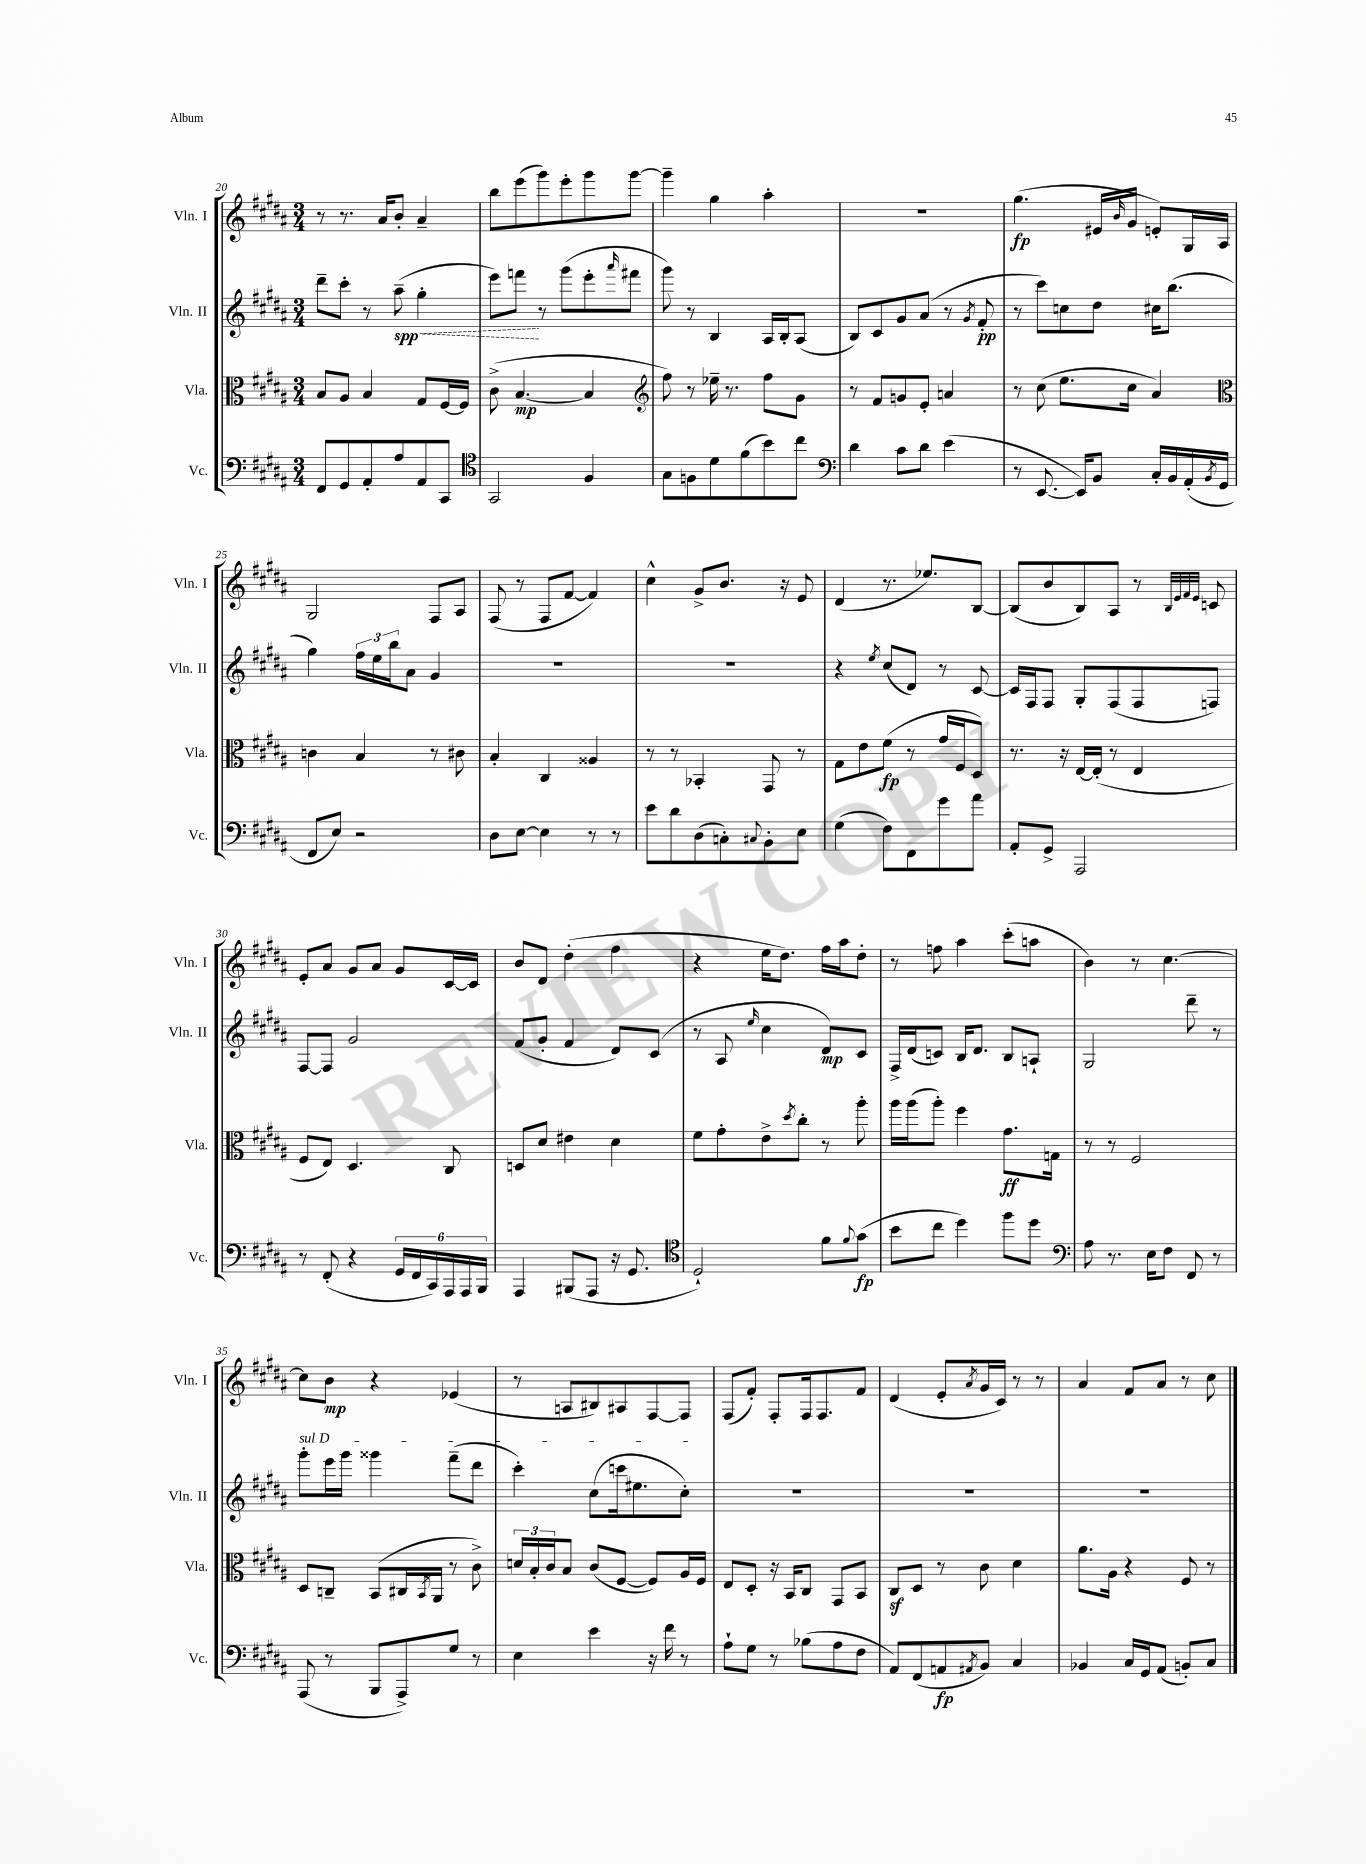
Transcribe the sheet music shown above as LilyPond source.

<<
\new StaffGroup <<
\new Staff = "s0" \with { instrumentName = "Vln. I" shortInstrumentName = "Vln. I" } {
    \clef treble \key b \major \numericTimeSignature \time 3/4
    r8 r8. ais'16 b'8-. ais'4-- |
    b''8 e'''8( gis'''8) e'''8-. gis'''8 gis'''8~ |
    gis'''4-- gis''4 ais''4-. |
    R2. |
    gis''4.\fp( eis'16 \grace { b'16 } gis'16 e'8-.) gis16 ais16 |
    gis2 fis8 ais8 |
    fis8( r8 fis8 fis'8~ fis'4) |
    cis''4-^ gis'8-> b'8. r16 e'8 |
    dis'4( r8. ees''8.) b8~ |
    b8( b'8 b8) ais8 r8 \grace { b32 e'32 fis'32 e'32 } c'8 |
    e'8-. ais'8 gis'8 ais'8 gis'8 cis'16~ cis'16 |
    b'8 dis'8 dis''4-.( fis''4 |
    r4 e''16 dis''8.) fis''16 ais''16 dis''8-. |
    r8 f''8 ais''4 cis'''8-.( a''8 |
    b'4) r8 cis''4.~ |
    cis''8 b'8\mp r4 ees'4( |
    r8 a8 bis8) ais8 fis8~ fis8 |
    fis8( fis'8-.) fis8-. fis16 fis8. fis'8 |
    dis'4( e'8-. \acciaccatura { ais'8 } gis'16 cis'16) r8 r8 |
    ais'4 fis'8 ais'8 r8 cis''8 \bar "|." |
}
\new Staff = "s1" \with { instrumentName = "Vln. II" shortInstrumentName = "Vln. II" } {
    \clef treble \key b \major \numericTimeSignature \time 3/4
    dis'''8-- cis'''8-. r8 \once \override Hairpin.style = #'dashed-line ais''8--\spp\<( gis''4-. |
    e'''8) f'''8\! r8 gis'''8( e'''8-. \grace { ais'''16 } fis'''8 |
    gis'''8) r8 b4 ais16 b16-. ais8( |
    b8) cis'8 gis'8 ais'8( r8 \acciaccatura { gis'8 } fis'8-.\pp |
    r8 cis'''8) c''8 dis''8 cis''16 b''8.( |
    gis''4) \tuplet 3/2 { fis''16 e''16 b''16 } ais'8 gis'4 |
    R2. |
    R2. |
    r4 \acciaccatura { e''8 } cis''8( dis'8) r8 cis'8~ |
    cis'16 fis16 fis8 gis8-. fis8( fis8 f8) |
    fis8~ fis8 gis'2 |
    fis'8( gis'8-. fis'4 dis'8) cis'8( |
    r8 ais8 \grace { e''16 } cis''4 dis'8\mp) cis'8 |
    fis16-> dis'16( c'8) b16 dis'8. b8 a8-! |
    gis2 dis'''8-- r8 |
    \once \override TextSpanner.bound-details.left.text = \markup { \italic "sul D" } gis'''8-.\startTextSpan e'''16 gis'''16 gisis'''4 fis'''8--( dis'''8 |
    cis'''4-.) cis''8( c'''16 eis''8. cis''8-.\stopTextSpan) |
    R2. |
    R2. |
    R2. \bar "|." |
}
\new Staff = "s2" \with { instrumentName = "Vla." shortInstrumentName = "Vla." } {
    \clef alto \key b \major \numericTimeSignature \time 3/4
    b8 ais8 b4 gis8 fis16~ fis16 |
    cis'8->( b4.~\mp b4 |
    \clef treble fis''8) r8 ees''16-- r8. fis''8 gis'8 |
    r8 fis'8 g'8 e'8-. a'4 |
    r8 cis''8( e''8. cis''16 ais'4) |
    \clef alto c'4 b4 r8 cis'8 |
    b4-. cis4 aisis4 |
    r8 r8 bes,4-. gis,8 r8 |
    gis8 e'8 fis'8\fp( r8 gis'16 fis16 dis8) |
    r8. r16 e16~ e16-.( r8 e4 |
    fis8 e8) dis4. cis8 |
    d8 dis'8 eis'4 dis'4 |
    fis'8 gis'8-. e'8-> \acciaccatura { dis''8 } cis''8-. r8 ais''8-. |
    ais''16 ais''16( ais''8-.) fis''4 gis'8.\ff g16 |
    r8 r8 fis2 |
    dis8 c8-- b,8( cis16 \acciaccatura { b,8 } ais,16 r8 cis'8->) |
    \tuplet 3/2 { d'16 b16-. cis'16 } b8 cis'8( fis8~ fis8) ais16 fis16 |
    e8 dis8-. r16 b,16 cis8 gis,8 b,8 |
    cis8\sf dis8 r8 cis'8 dis'4 |
    ais'8. ais16 r4 fis8 r8 \bar "|." |
}
\new Staff = "s3" \with { instrumentName = "Vc." shortInstrumentName = "Vc." } {
    \clef bass \key b \major \numericTimeSignature \time 3/4
    fis,8 gis,8 ais,8-. ais8 ais,8 cis,8 |
    \clef tenor gis,2 fis4 |
    gis8 f8 dis'8 fis'8( b'8) cis''8 |
    \clef bass dis'4 cis'8 dis'8 e'4( |
    r8 e,8.~ e,16) b,8 cis16-. b,16 ais,16-.( \acciaccatura { b,8 } gis,16 |
    fis,8 e8) r2 |
    dis8 e8~ e4 r8 r8 |
    e'8 dis'8 dis8( c8-.) \appoggiatura { cis8 } b,8-. e8 |
    gis4( fis8) fis,8 gis'8 ais'8 |
    ais,8-. gis,8-> ais,,2 |
    r8 fis,8-.( r4 \tuplet 6/4 { gis,16 fis,16 cis,16) ais,,16 ais,,16 b,,16 } |
    ais,,4 bis,,8( ais,,8 r16 gis,8. |
    \clef tenor dis2-!) fis'8 \appoggiatura { fis'8 } gis'8\fp( |
    b'8 cis''8 dis''4) fis''8 dis''8 |
    \clef bass ais8 r8. e16 fis8 fis,8 r8 |
    ais,,8( r8 b,,8 ais,,8->) gis8 r8 |
    e4 e'4 r16 fis'16 r8 |
    ais8-! gis8 r8 bes8( ais8 fis8 |
    ais,8) fis,8( a,8\fp \acciaccatura { ais,8 } b,8) cis4 |
    bes,4 cis16 gis,16 ais,8( b,8-.) cis8 \bar "|." |
}
>>
>>
\layout { \context { \Score currentBarNumber = #20 } }
